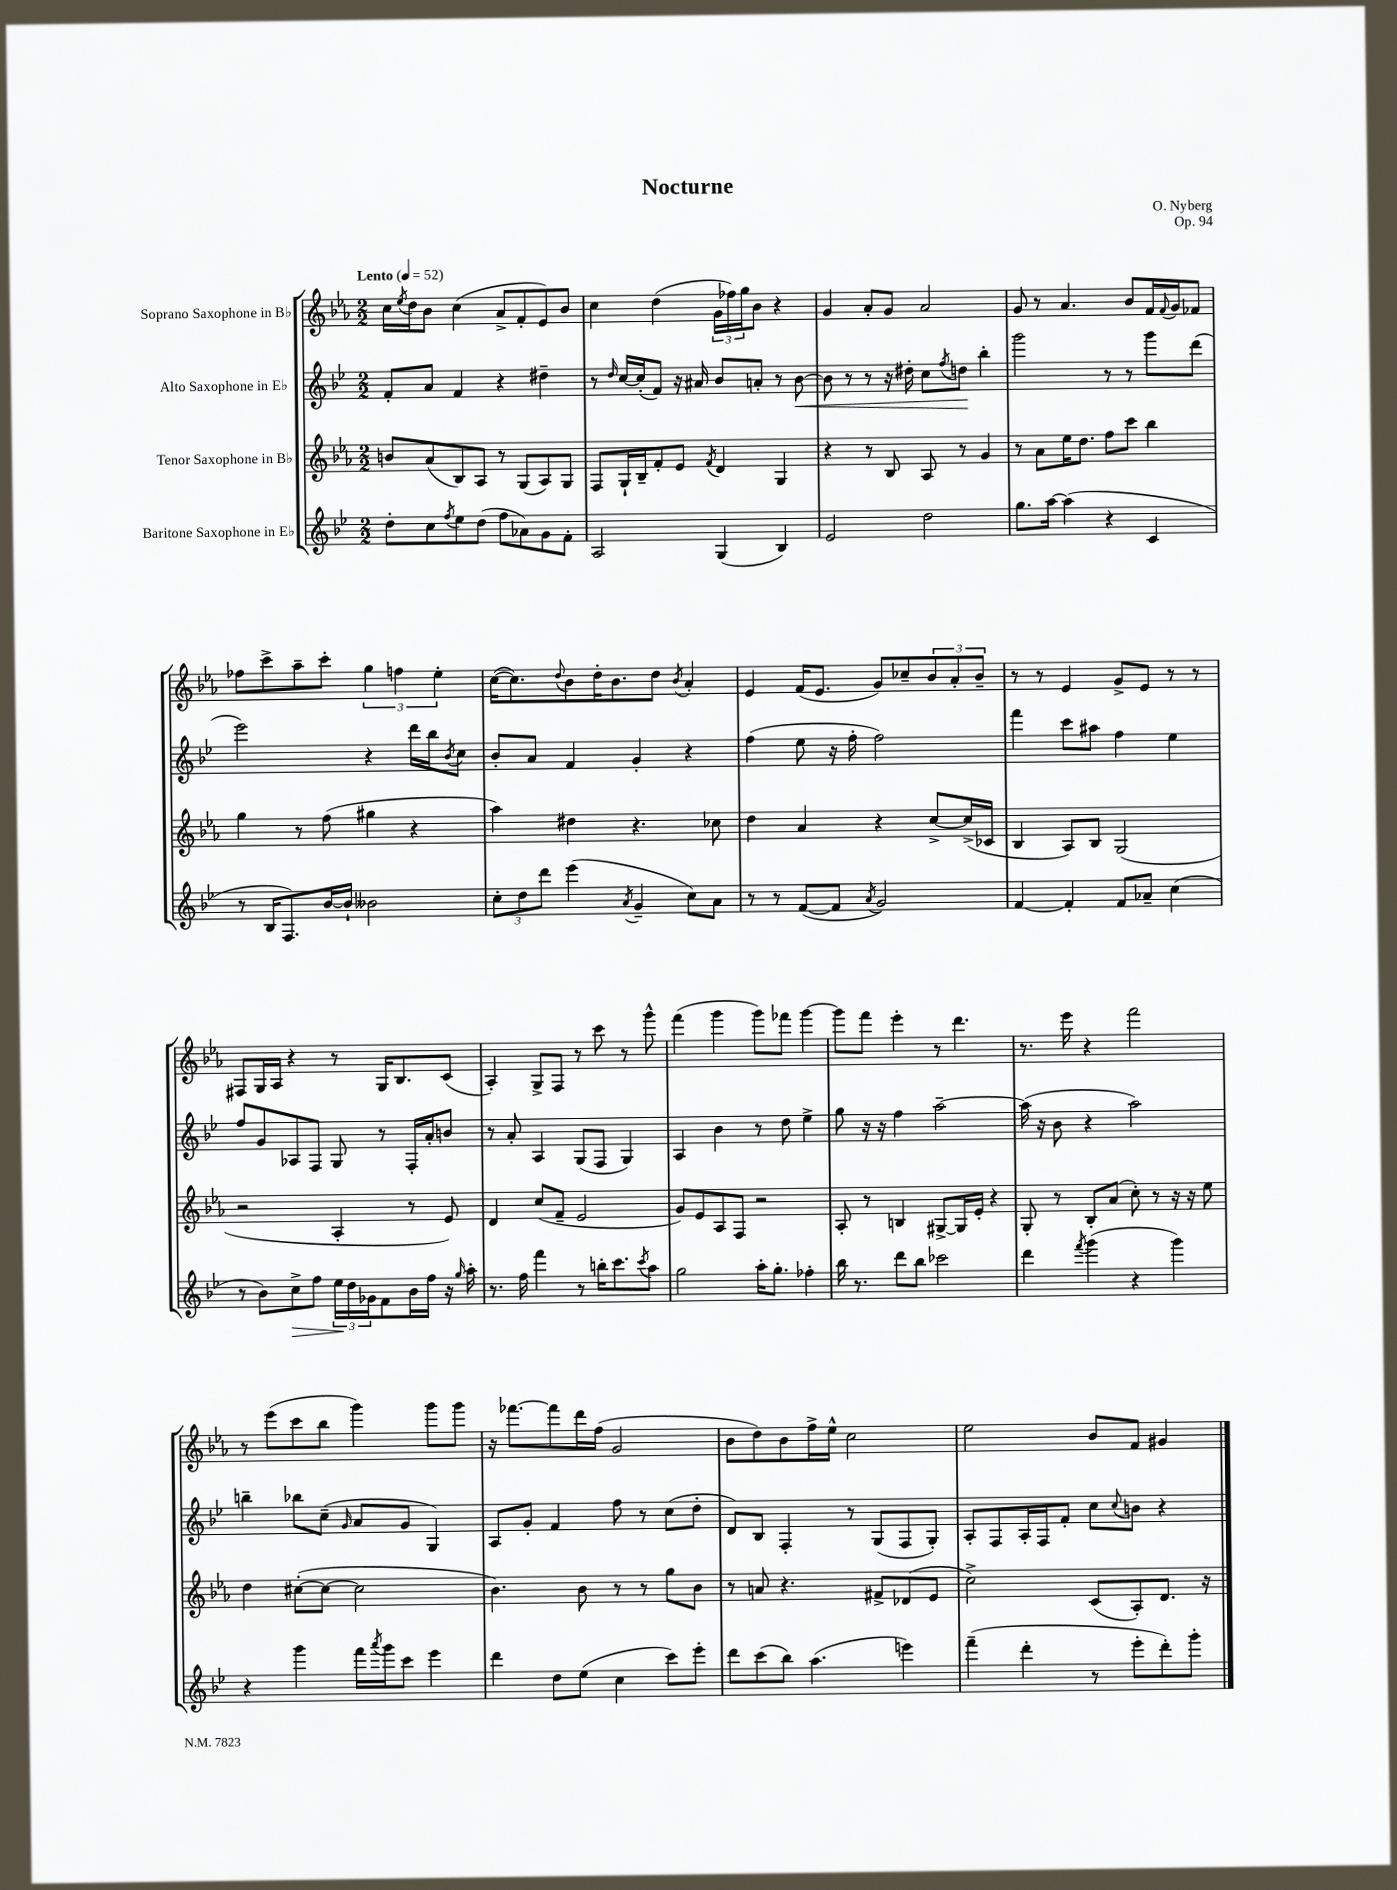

**kern	**dynam	**kern	**kern	**dynam	**kern
*part4	*part4	*part3	*part2	*part2	*part1
*staff4	*staff4	*staff3	*staff2	*staff2	*staff1
*I"Baritone Saxophone in E♭	*	*I"Tenor Saxophone in B♭	*I"Alto Saxophone in E♭	*	*I"Soprano Saxophone in B♭
*clefG2	*	*clefG2	*clefG2	*	*clefG2
*k[b-e-]	*	*k[b-e-a-]	*k[b-e-]	*	*k[b-e-a-]
*M2/2	*	*M2/2	*M2/2	*	*M2/2
*MM52	*	*MM52	*MM52	*	*MM52
=1	=1	=1	=1	=1	=1
!	!	!	!	!	!LO:TX:a:B:t=Lento
8dd'\L	.	8bn/L	8f'/L	.	16cc\LL
.	.	.	.	.	8qee-/
.	.	.	.	.	16dd\J
8cc\	.	(8a-/	8a/J	.	8b-\J
8qff/	.	.	.	.	.
8ee-\	.	8B-/)	4f/	.	(4cc\
(8dd\J	.	8A-/J	.	.	.
8ff\L	.	8r	4r	.	8a-^/L
8a-X\)	.	(8G/L	.	.	8f'/
8g\	.	8A-/)	4dd#X~\	.	8e-/)
8f'\J	.	8G/J	.	.	8b-/J
=2	=2	=2	=2	=2	=2
2A/	.	8F/L	8r	.	4cc\
.	.	.	16qqdd/	.	.
.	.	16G`/L	[16cc/LL	.	.
.	.	16B-~/J	(16cc'/J]	.	.
.	.	8f'/	8f/J)	.	(4dd\
.	.	8e-/J	16r	.	.
.	.	.	16a#X/	.	.
.	.	8qf/	.	.	.
(4G/	.	4d/	8b-/L	.	24g\LL
.	.	.	.	.	24ff-X\)
.	.	.	.	.	24gg\J
.	.	.	8an'/J	.	8b-\J
4B-/)	.	4G/	8r	.	4r
!	!	!	!	!LO:HP:b	!
.	.	.	[8b-\	<	.
=3	=3	=3	=3	=3	=3
2e-/	.	4r	8b-\]	.	4g/
.	.	.	8r	.	.
.	.	8r	8r	.	8a-'/L
.	.	8B-/	16r	.	8g/J
.	.	.	16dd#X'\	.	.
2dd\	.	8A-/	8cc\L	.	2a-/
.	.	.	8qff/	.	.
.	.	8r	8ddn\J	.	.
.	.	4g/	4bb-'\	[	.
=4	=4	=4	=4	=4	=4
8.gg\L	.	8r	2ggg\	.	8g/
.	.	8a-\L	.	.	8r
[16aa\Jk	.	.	.	.	.
(4aa\]	.	16ee-\K	.	.	4.a-/
.	.	8.dd\J	.	.	.
4r	.	8ff\L	8r	.	.
.	.	8ccc\J	8r	.	8b-/L
4c/	.	4bb-\	8ggg\L	.	16f/L
.	.	.	.	.	8qqf/
.	.	.	.	.	16g/J
.	.	.	(8ddd\J	.	8f-X/J
!!LO:LB:g=z
=5	=5	=5	=5	=5	=5
8r	.	4gg\	2eee-\)	.	8ff-X\L
16B-/KL	.	.	.	.	8ccc^\
8.F/)	.	.	.	.	.
.	.	8r	.	.	8aa-~\
[16b-/L	.	(8ff\	.	.	8ccc'\J
16b-`/JJ]	.	.	.	.	.
2b--X\	.	4gg#X\	4r	.	6gg\
.	.	.	.	.	6ffn\
.	.	4r	16ddd\LL	.	.
.	.	.	16bb-\J	.	.
.	.	.	.	.	6ee-'\
.	.	.	8qb-/	.	.
.	.	.	8cc\J	.	.
=6	=6	=6	=6	=6	=6
12cc'\L	.	4aa-\)	8b-'/L	.	([16cc\KL
.	.	.	.	.	8.cc\])
12dd\	.	.	.	.	.
.	.	.	8a/J	.	.
12ddd\J	.	.	.	.	.
.	.	.	.	.	8qqdd/
(4eee-\	.	4dd#X\	4f/	.	8b-\
.	.	.	.	.	16dd'\K
.	.	.	.	.	8.b-\
8qa/	.	.	.	.	.
4g~/	.	4.r	4g'/	.	.
.	.	.	.	.	8dd\J
.	.	.	.	.	8qb-/
8cc\L)	.	.	4r	.	4a-'/
8a\J	.	8cc-X\	.	.	.
=7	=7	=7	=7	=7	=7
8r	.	4dd\	(4ff\	.	4e-/
8r	.	.	.	.	.
([8f/L	.	4a-/	8ee-\	.	(16f/KL
.	.	.	.	.	8.e-/J
8f/J]	.	.	16r	.	.
.	.	.	16ff'\	.	.
8qa/	.	.	.	.	.
2g/)	.	4r	2ff\)	.	8g/L)
.	.	.	.	.	8cc-X~/
.	.	[8cc^/L	.	.	12b-/
.	.	.	.	.	12a-'/
.	.	(16cc^/L]	.	.	.
.	.	.	.	.	12b-~/J
.	.	16c-X/JJ	.	.	.
=8	=8	=8	=8	=8	=8
[4f/	.	4B-/	4fff\	.	8r
.	.	.	.	.	8r
4f'/]	.	8A-/L)	8ccc\L	.	4e-/
.	.	8B-/J	8aa#X\J	.	.
8f/L	.	(2G/	4ff\	.	8g^/L
8a-X~/J	.	.	.	.	8e-/J
(4cc\	.	.	4ee-\	.	8r
.	.	.	.	.	8r
!!LO:LB:g=z
=9	=9	=9	=9	=9	=9
8r	.	2r	8ff/L	.	8F#X/L
8b-\L)	.	.	8g/	.	16G/L
.	.	.	.	.	16A-/JJ
!	!LO:HP:b	!	!	!	!
8cc^\	>	.	8A-X/	.	4r
8ff\J	.	.	8F/J	.	.
24ee-\LL	.	4A-'/	8G/	.	8r
24dd\	]	.	.	.	.
24g-X\J	.	.	.	.	.
8f\	.	.	8r	.	16G/KL
.	.	.	.	.	8.B-/
16b-\L	.	8r	16F'/LL	.	.
16ff\JJ	.	.	16a'/J	.	.
16r	.	8e-/)	8bn/J	.	(8c/J
16qqgg/	.	.	.	.	.
16aa'\	.	.	.	.	.
=10	=10	=10	=10	=10	=10
8.r	.	4d/	8r	.	4A-'/)
.	.	.	8a'/	.	.
16ff\	.	.	.	.	.
4fff\	.	(8cc/L	4A/	.	8G^/L
.	.	8f~/J	.	.	8F/J
8r	.	2e-/	(8G/L	.	8r
16bbn'\KL	.	.	8F/J	.	8ccc\
8.ccc\	.	.	.	.	.
.	.	.	4G/)	.	8r
8qccc/	.	.	.	.	.
8aa\J	.	.	.	.	8ggg^^\
=11	=11	=11	=11	=11	=11
2gg\	.	8g/L)	4A/	.	(4fff\
.	.	8e-/	.	.	.
.	.	8A-/	4b-\	.	4ggg\
.	.	8F/J	.	.	.
16aa'\KL	.	2r	8r	.	8ggg\L)
8.gg'\J	.	.	.	.	.
.	.	.	8dd\	.	8fff-X\J
4ff-X'\	.	.	4ee-^\	.	[4ggg\
=12	=12	=12	=12	=12	=12
16bb-\	.	8A-'/	8gg\	.	8ggg\L]
8.r	.	.	.	.	.
.	.	8r	16r	.	8fff\J
.	.	.	16r	.	.
8ddd\L	.	4Bn/	4ff\	.	4eee-'\
8bb-\J	.	.	.	.	.
2ccc-X\	.	[8G#X^/L	[2aa~\	.	8r
.	.	16G#/L]	.	.	4.ddd\
.	.	16e-'/JJ	.	.	.
.	.	4r	.	.	.
=13	=13	=13	=13	=13	=13
4ddd\	.	8G'/	(16aa\]	.	8.r
.	.	.	16r	.	.
.	.	8r	8b-\	.	.
.	.	.	.	.	16eee-\
8qfff/	.	.	.	.	.
(4ggg\	.	8B-'/L	4r	.	4r
.	.	(8a-/J	.	.	.
4r	.	8cc'\)	2aa\)	.	2fff\
.	.	8r	.	.	.
4ggg\)	.	16r	.	.	.
.	.	16r	.	.	.
.	.	8ee-\	.	.	.
!!LO:LB:g=z
=14	=14	=14	=14	=14	=14
4r	.	4dd\	4bbn~\	.	8r
.	.	.	.	.	(8eee-\L
4ggg\	.	([8cc#X'\L	8bb-X\L	.	8ccc\
.	.	8cc#\J_	(8cc~\J	.	8bb-\J
.	.	.	16qqg/	.	.
16fff\LL	.	2cc#\]	8a/L	.	4ggg\)
8qaaa/	.	.	.	.	.
16ggg\J	.	.	.	.	.
8ccc\J	.	.	8g/J	.	.
4eee-\	.	.	4G/)	.	8ggg\L
.	.	.	.	.	8ggg\J
=15	=15	=15	=15	=15	=15
4ddd\	.	4.b-\)	8A/L	.	16r
.	.	.	.	.	[8.fff-X\L
.	.	.	8g'/J	.	.
8dd\L	.	.	4f/	.	8fff-\]
(8ee-\J	.	8b-\	.	.	16ddd\L
.	.	.	.	.	(16ff\JJ
4cc\	.	8r	8ff\	.	2g/
.	.	8r	8r	.	.
8ccc\L)	.	8gg\L	(8cc\L	.	.
8eee-'\J	.	8b-\J	8dd'\J	.	.
=16	=16	=16	=16	=16	=16
8ddd\L	.	8r	8d/L)	.	8b-\L
(8ccc\	.	8an/	8B-/J	.	8dd\)
8bb-\J)	.	4.r	4F'/	.	8b-\
(4.aa\	.	.	.	.	16ff^\L
.	.	.	.	.	16ee-^^\JJ
.	.	.	8r	.	2cc\
.	.	8f#X^/L	(8G/L	.	.
4eeen\)	.	(8d-X/	8F/	.	.
.	.	8e-/J	8G'/J)	.	.
=17	=17	=17	=17	=17	=17
(4fff~\	.	2cc^\)	8A'/L	.	2ee-\
.	.	.	8F/	.	.
4ddd'\	.	.	16A'/L	.	.
.	.	.	16F/J	.	.
.	.	.	8f'/J	.	.
8r	.	(8c/L	8cc\L	.	8b-/L
.	.	.	8qqcc/	.	.
8eee-'\L	.	8A-'/)	8bn\J	.	8f/J
8ddd'\)	.	8.d/J	4r	.	4g#X/
8ggg'\J	.	.	.	.	.
.	.	16r	.	.	.
==	==	==	==	==	==
*-	*-	*-	*-	*-	*-
